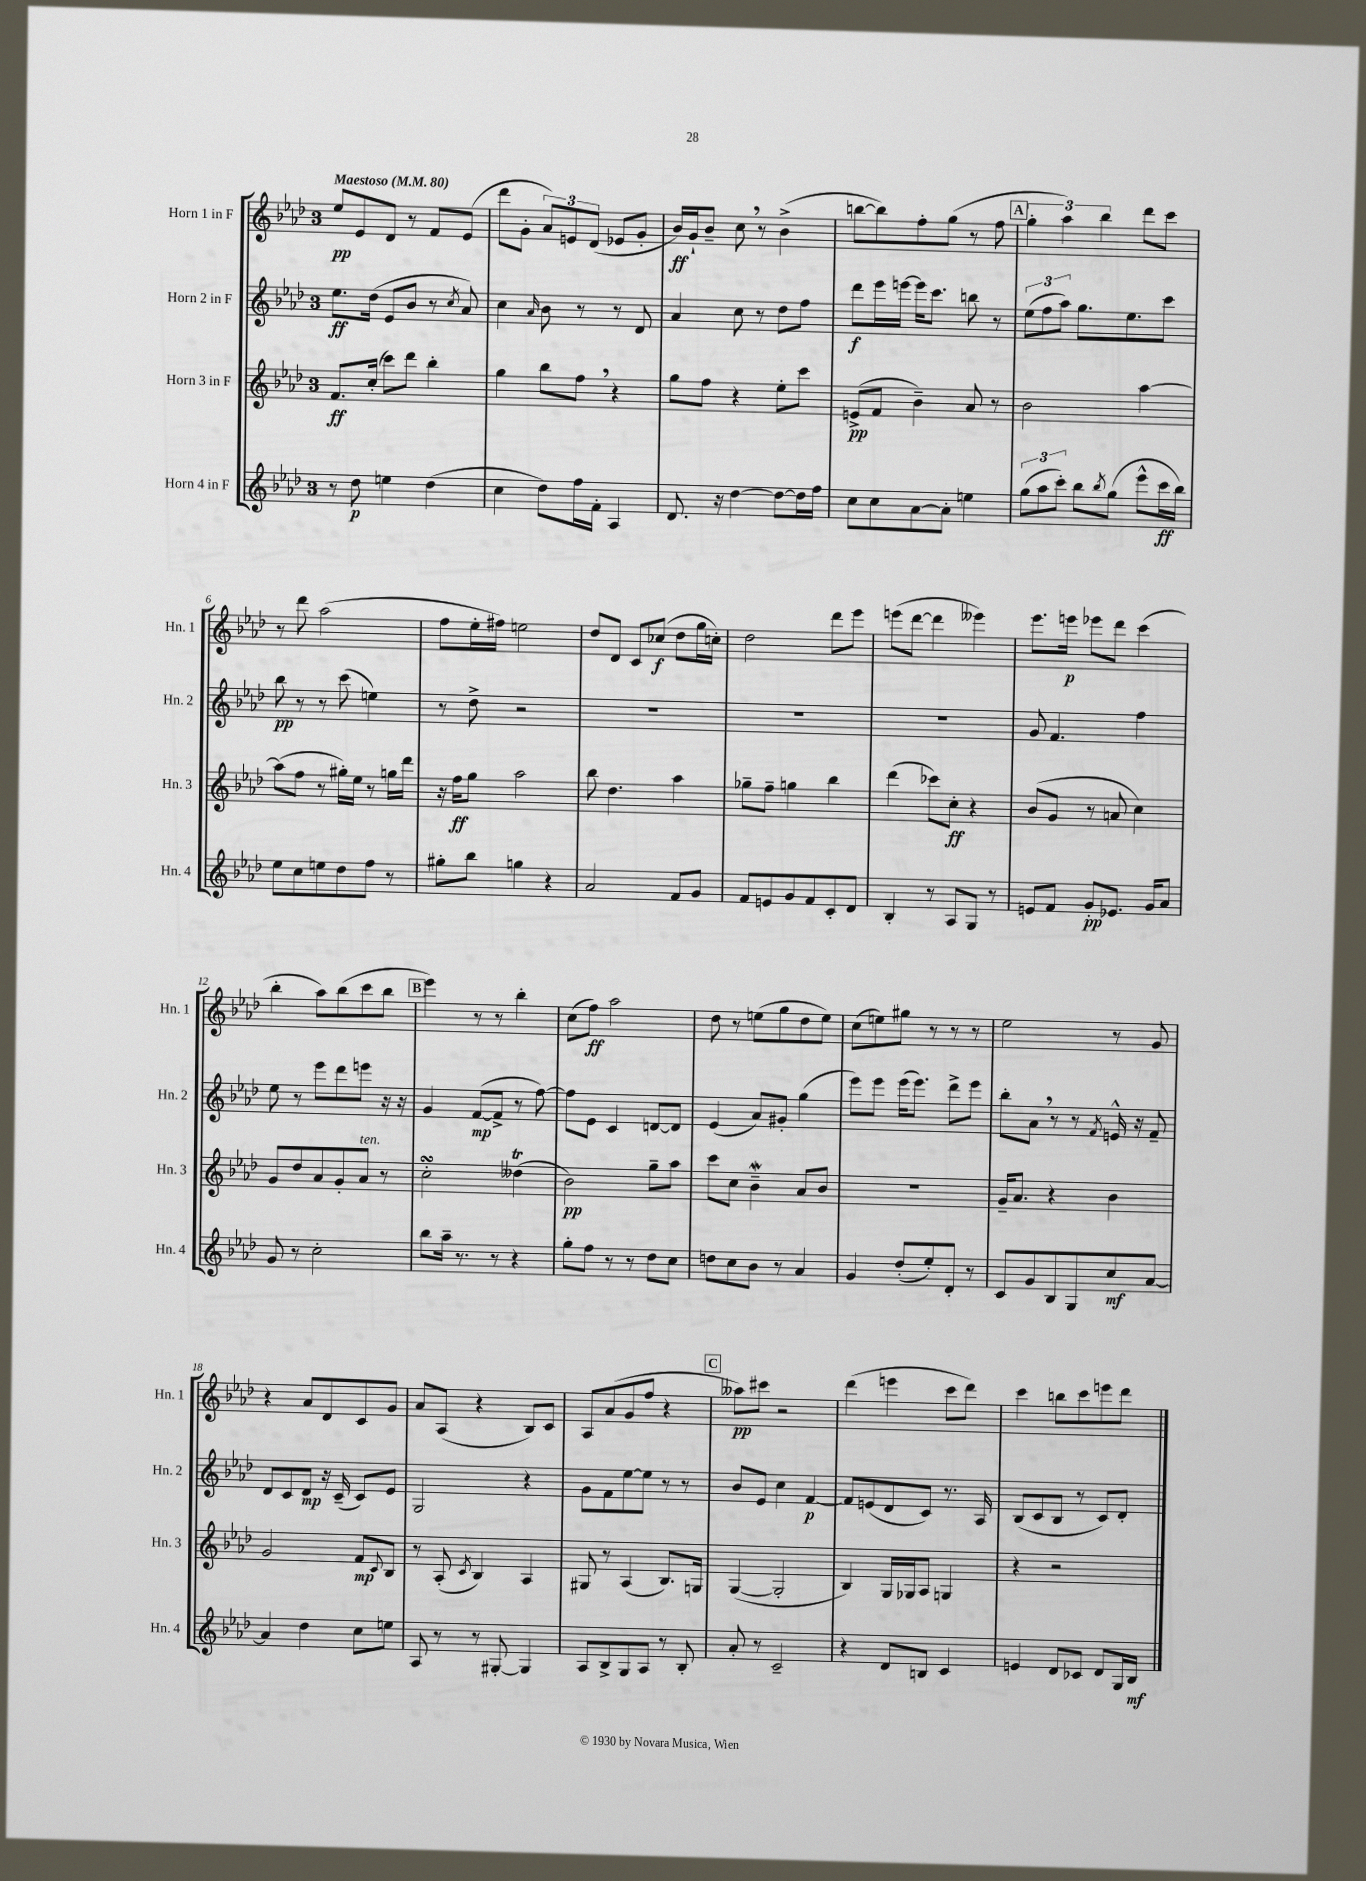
<<
\new StaffGroup <<
\new Staff = "s0" \with { instrumentName = "Horn 1 in F" shortInstrumentName = "Hn. 1" } {
    \clef treble \key aes \major \once \override Staff.TimeSignature.style = #'single-digit \time 3/4 \tempo "Maestoso" 4 = 80
    ees''8\pp ees'8 des'8 r8 f'8 ees'8( |
    des'''8 g'8-. \tuplet 3/2 { aes'8) e'8 des'8( } ees'8 g'8-. |
    bes'16\ff) g'16-! bes'8-- c''8 \breathe r8 bes'4->( |
    b''8~ b''8) f''8-. g''8( r8 f''8 |
    \mark \markup { \box "A" } \tuplet 3/2 { g''4-. aes''4) bes''4 } des'''8 c'''8 |
    r8 des'''8 aes''2( |
    f''8 ees''16-. fis''16) e''2 |
    des''8 des'8 c'8 ces''8\f( des''8 g''16 c''16-.) |
    des''2 des'''8 ees'''8 |
    e'''8( des'''8~ des'''4 eeses'''4) |
    ees'''8. e'''16\p ees'''8 des'''8 c'''4( |
    bes''4-. aes''8) bes''8( c'''8 bes''8 |
    \mark \markup { \box "B" } ees'''4) r8 r8 bes''4-. |
    c''8( f''8\ff) aes''2 |
    des''8 r8 e''8( g''8 des''8 e''8) |
    c''8( e''8) gis''8 r8 r8 r8 |
    ees''2 r8 g'8 |
    r4 aes'8 des'8 c'8 g'8 |
    aes'8 aes8( r4 bes8) c'8 |
    aes8 aes'8( g'8 f''8 r4 |
    \mark \markup { \box "C" } aeses''8\pp) cis'''8 r2 |
    des'''4( e'''4 c'''8 des'''8) |
    c'''4 b''8 c'''8 e'''8 des'''8 \bar "|." |
}
\new Staff = "s1" \with { instrumentName = "Horn 2 in F" shortInstrumentName = "Hn. 2" } {
    \clef treble \key aes \major \once \override Staff.TimeSignature.style = #'single-digit \time 3/4
    ees''8.\ff des''16( ees'8 bes'8 r8 \acciaccatura { c''8 } aes'8) |
    c''4 \grace { aes'16 } bes'8 r8 r8 des'8 |
    aes'4 c''8 r8 des''8 f''8 |
    des'''8\f ees'''16 e'''16~ e'''16 c'''8. b''8 r8 |
    \mark \markup { \box "A" } \tuplet 3/2 { ees''8( f''8 aes''8) } g''8. ees''8. c'''8 |
    bes''8\pp r8 r8 c'''8( e''4) |
    r8 des''8-> r2 |
    R2. |
    R2. |
    R2. |
    g'8 f'4. f''4 |
    ees''8 r8 ees'''8 des'''8 e'''8 r16 r16 |
    \mark \markup { \box "B" } g'4 f'8~\mp( f'8-> r8 f''8~) |
    f''8 ees'8 c'4 d'8~ d'8 |
    ees'4( aes'8) gis'8-. g''4( |
    ees'''8) ees'''8 ees'''16( ees'''8.) des'''8-> ees'''8 |
    bes''8-. aes'8 \breathe r8 r8 \acciaccatura { f'8 } e'16-^ r16 f'8-- |
    des'8 c'8 des'8\mp r16 c'16--( c'8) ees'8 |
    g2 r4 |
    g'8 f'8 ees''8~ ees''8 r8 r8 |
    \mark \markup { \box "C" } bes'8 ees'8 c''4 f'4~\p |
    f'8 e'8( des'8 c'8) r8. aes16 |
    bes8( c'8 bes8 r8 c'8) des'8-. \bar "|." |
}
\new Staff = "s2" \with { instrumentName = "Horn 3 in F" shortInstrumentName = "Hn. 3" } {
    \clef treble \key aes \major \once \override Staff.TimeSignature.style = #'single-digit \time 3/4
    f'8.\ff c''16-.( c'''8) des'''8 bes''4-. |
    g''4 bes''8 f''8 \breathe r4 |
    g''8 f''8 r4 ees''8-. c'''8 |
    e'8->\pp( f'8 bes'4--) aes'8 r8 |
    \mark \markup { \box "A" } bes'2 aes''4~ |
    aes''8( f''8 r8 gis''16-.) ees''16 r8 g''16 des'''16 |
    r16 f''16\ff g''8 aes''2 |
    bes''8 des''4. aes''4 |
    ges''8-- f''8-- g''4 bes''4 |
    des'''4( ces'''8) c''8-.\ff r4 |
    bes'8( g'8 r8 a'8 c''4) |
    g'8 des''8 aes'8 g'8-. aes'8^\markup { \italic "ten." } r8 |
    \mark \markup { \box "B" } c''2-.\turn deses''4\trill( |
    bes'2\pp) g''8-- aes''8 |
    c'''8 c''8 bes'4--\mordent aes'8 bes'8 |
    r2. |
    g'16-- aes'8. r4 bes'4 |
    g'2 f'8\mp \appoggiatura { c'8 } bes8 |
    r8 aes8-.( \acciaccatura { c'8 } bes4) aes4 |
    gis8 r8 aes4( bes8.) g16 |
    \mark \markup { \box "C" } g4~( g2-. |
    bes4) g16 ges16 aes8 g4 |
    r4 r2 \bar "|." |
}
\new Staff = "s3" \with { instrumentName = "Horn 4 in F" shortInstrumentName = "Hn. 4" } {
    \clef treble \key aes \major \once \override Staff.TimeSignature.style = #'single-digit \time 3/4
    r8 des''8\p e''4 des''4( |
    c''4 des''8) f''16 f'16-. aes4 |
    des'8. r16 des''4~ des''8~ des''16 f''16 |
    c''8 c''8 aes'8~ aes'8-. e''4 |
    \mark \markup { \box "A" } \tuplet 3/2 { g''8( aes''8 c'''8-.) } bes''8 \acciaccatura { bes''8 } g''8( ees'''8-^ c'''16\ff bes''16) |
    ees''8 c''8 e''8 des''8 f''8 r8 |
    gis''8-. bes''8 g''4 r4 |
    aes'2 f'8 g'8 |
    f'8 e'8 g'8 f'8 c'8-. des'8 |
    bes4-. r8 aes8 g8 r8 |
    e'8 f'8 g'8-.\pp ees'8. g'16 aes'8 |
    g'8 r8 c''2-. |
    \mark \markup { \box "B" } bes''8 aes''16-- r8. r8 r4 |
    g''8-. f''8 r8 r8 des''8 c''8 |
    d''8 c''8 bes'8 r8 aes'4 |
    g'4 des''8-.( ees''8-.) des'8-. r8 |
    c'8 g'8 bes8 g8 c''8\mf aes'8~ |
    aes'4 des''4 c''8 e''8 |
    aes8 r8 r8 gis8~-. gis4 |
    aes8 bes8-> g8 aes8 r8 bes8-. |
    \mark \markup { \box "C" } aes'8-. r8 c'2-- |
    r4 des'8 b8 c'4 |
    e'4 des'8 ces'8 des'8 g16 bes16\mf \bar "|." |
}
>>
>>
